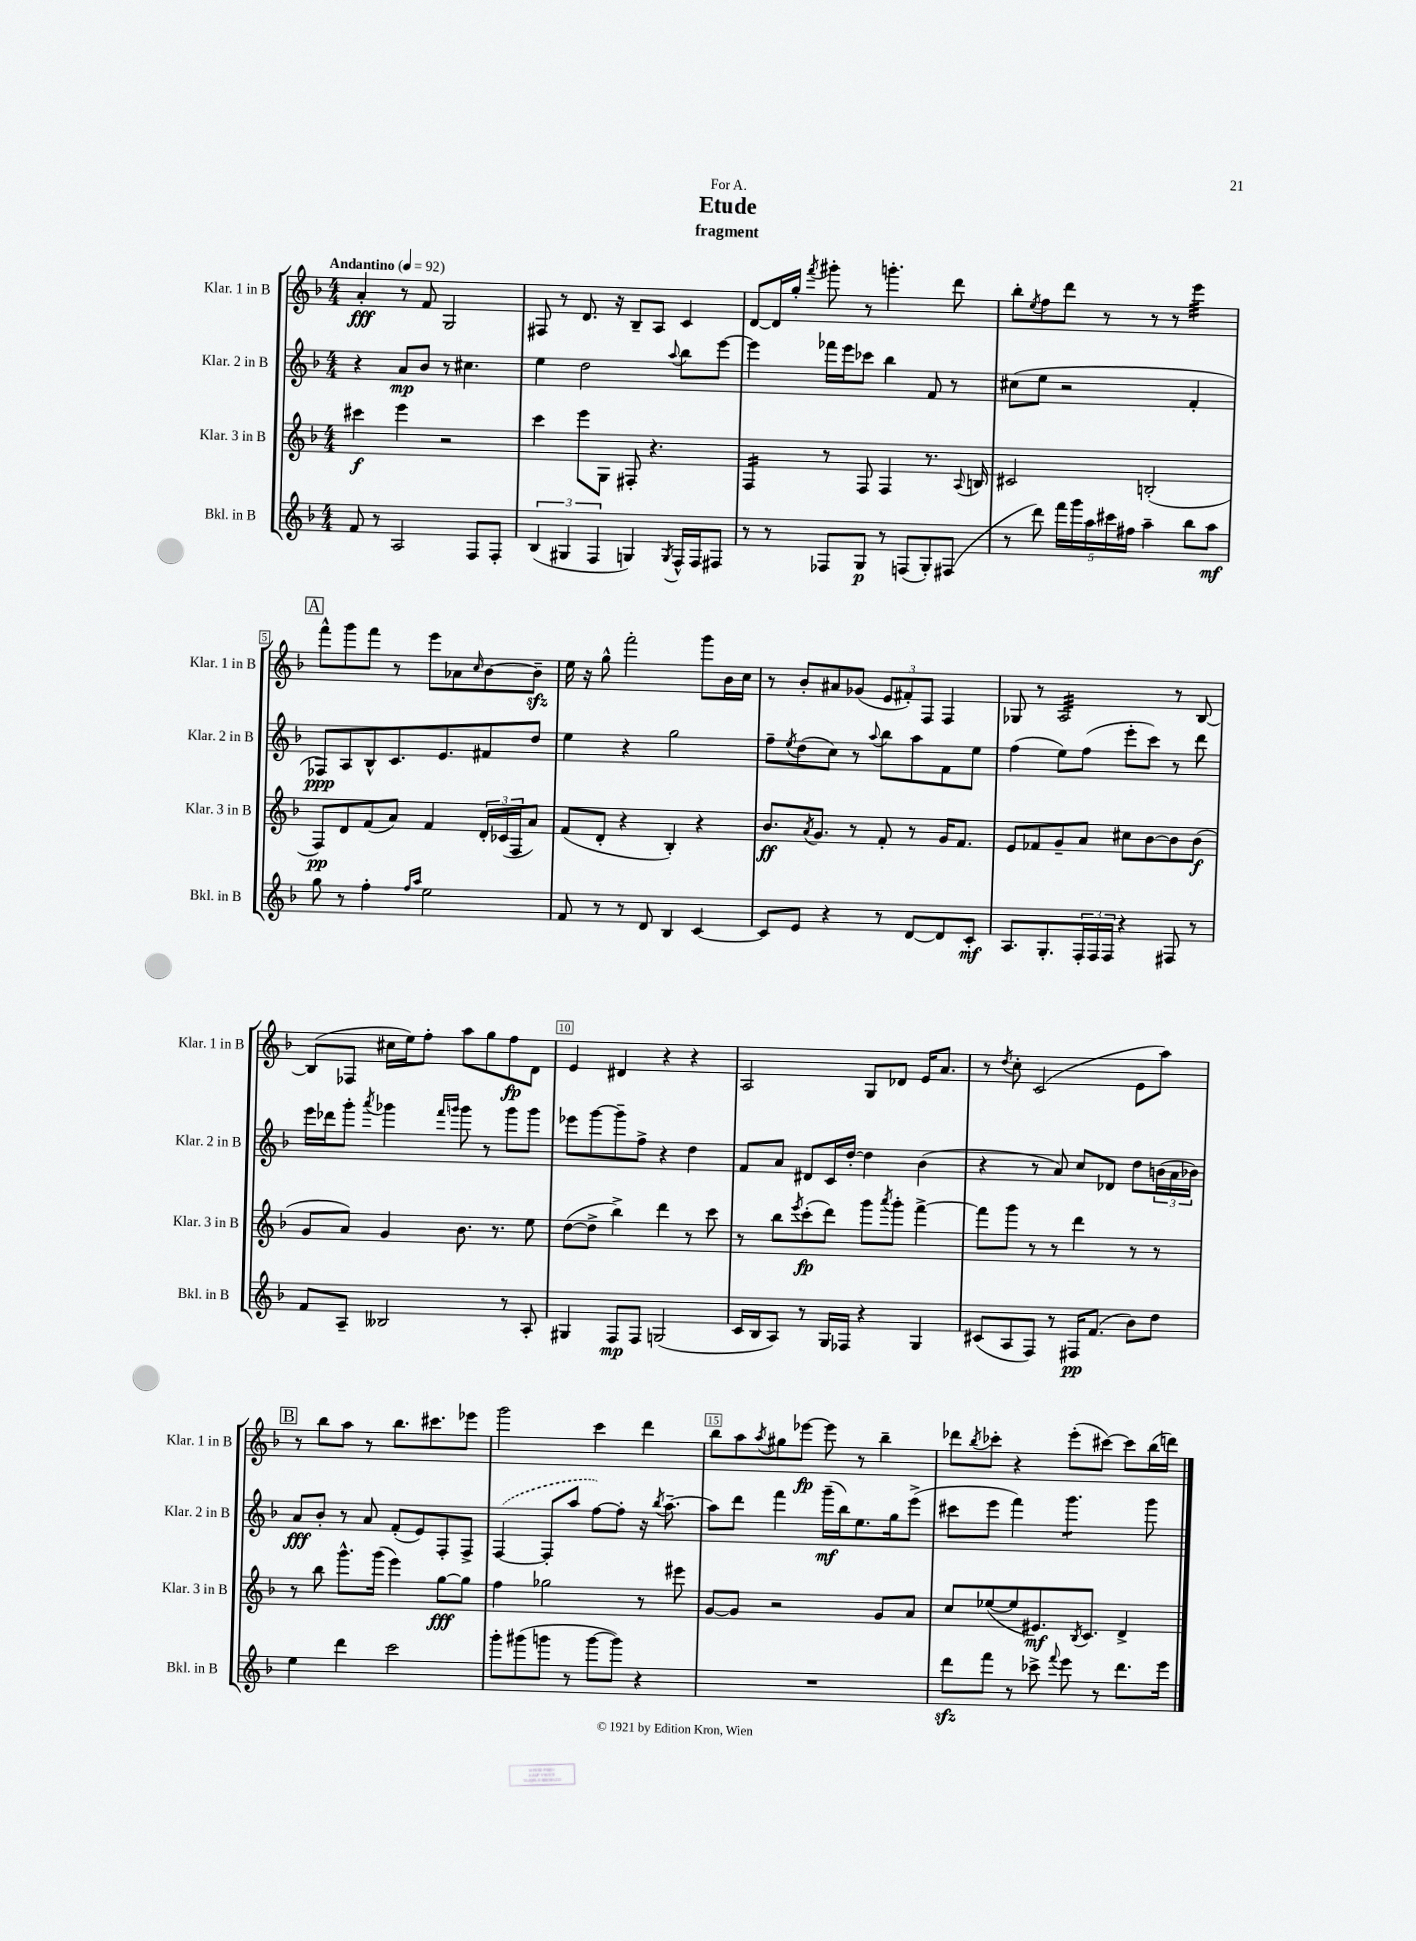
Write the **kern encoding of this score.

**kern	**kern	**kern	**kern
*staff4	*staff3	*staff2	*staff1
*clefG2	*clefG2	*clefG2	*clefG2
*k[b-]	*k[b-]	*k[b-]	*k[b-]
*M4/4	*M4/4	*M4/4	*M4/4
*MM92	*MM92	*MM92	*MM92
8f	4ccc#	4r	4a'
8r	.	.	.
2A	4eee	8a	8r
.	.	8b-	8f
.	2r	8r	2G
.	.	4.cc#	.
8F	.	.	.
8F'	.	.	.
=	=	=	=
(6B-	4ccc	4ee	8F#
.	.	.	8r
6G#	.	.	.
.	8eee	2dd	8.d
6F	.	.	.
.	8G	.	.
.	.	.	16r
4G)	8F#'	.	8B-~
.	4.r	.	8A
8qG	.	8qqaa	.
16F^^	.	8bb-	4c
16F	.	.	.
8F#	.	[8eee	.
=	=	=	=
8r	4F	4eee]	[8d
8r	.	.	16d]
.	.	.	16gg'
.	.	.	8qfff
8F-	8r	16fff-	8ggg#'
.	.	16eee	.
8G	8F	8ccc-	8r
8r	4F	4bb-	4.ggg'
(8F	.	.	.
8G')	8.r	8f	.
(8F#	.	8r	8ddd
.	8qqA	.	.
.	16B	.	.
=	=	=	=
8r	2c#	(8cc#	8bb-'
.	.	.	8qee
8ddd)	.	8ee	8ff
20fff	.	2r	8ddd
20ggg	.	.	.
20aa	.	.	.
.	.	.	8r
20ccc#	.	.	.
20ff#	.	.	.
4aa~	(2B'	.	8r
.	.	.	8r
8bb-	.	4f'	4eee
8aa	.	.	.
=	=	=	=
8gg	8F)	8F-)	8fff^^
8r	8d	8A	8ggg
4ff'	(8f	8B-^^	8fff
.	8a)	8.c	8r
16qqff	.	.	.
16qqaa	.	.	.
2ee	4f	.	8eee
.	.	8.e	.
.	.	.	8a-
.	.	.	16qqcc
.	24d'	8f#	[8b-
.	(24c-	.	.
.	24F	.	.
.	8a)	8dd	8b-~]
=	=	=	=
8f	(8f	4ee	16ee
.	.	.	16r
8r	8d'	.	8gg^^
8r	4r	4r	2fff'
8d	.	.	.
4B-	4B-')	2gg	.
[4c	4r	.	8ggg
.	.	.	16b-
.	.	.	16cc
=	=	=	=
8c]	8.b-	8ff~	8r
.	.	8qee	.
8e	.	(8dd	8b-'
.	8qa	.	.
.	8.g	.	.
4r	.	8cc)	8a#
.	8r	8r	(8g-
.	.	8qqaa	.
8r	8f'	8bb-	12e
.	.	.	12f#')
[8d	8r	8aa	.
.	.	.	12F
8d]	16g	8f	4F
.	8.f	.	.
8c'	.	8ee	.
=	=	=	=
8.A	8e	(4ff	8G-
.	8f-	.	8r
8.G'	.	.	.
.	8g~	8ee)	2A
24F'	8a	(8ff	.
24F	.	.	.
24F	.	.	.
4r	8cc#	8eee'	.
.	[8b-	8ccc)	.
8F#	8b-]	8r	8r
8r	(8b-	8ddd	[8B-
=	=	=	=
8f	8g	16eee	(8B-]
.	.	16ddd-	.
8A~	8a)	8ggg'	8F-
.	.	8qaaa	.
2B--	4g	4ggg-	16cc#
.	.	.	16ee)
.	.	.	8ff'
.	.	16qqfff	.
.	.	16qqggg	.
.	8.b-	8ggg	8aa
.	.	8r	8gg
.	8.r	.	.
8r	.	8ggg	8ff
8A'	8ee	8ggg	8d
=	=	=	=
4G#	([8dd	8eee-	4e
.	8dd^]	[8ggg	.
8F	4bb-^)	8ggg~]	4d#
8F	.	8ff^	.
(2G	4ddd	4r	4r
.	8r	4dd	4r
.	8ccc	.	.
=	=	=	=
16c	8r	8f	2A
16B-	.	.	.
8A)	8bb-	8a	.
.	8qeee	.	.
8r	(8ccc'	8d#	.
16G	8ddd)	16c	.
16F-	.	[16dd'	.
4r	8ggg	4dd]	8G
.	8qaaa	.	.
.	8ggg'	.	8d-
4G	[4fff^	(4b-	16e
.	.	.	8.a
=	=	=	=
(8c#	8fff]	4r	8r
.	.	.	8qdd
8A	8ggg	.	8cc'
8F)	8r	8r	(2c
8r	8r	8a)	.
16F#	4ddd	8cc	.
(8.f	.	.	.
.	.	8d-	.
8b-)	8r	8dd	8e
8dd	8r	(24b	8aa)
.	.	24a	.
.	.	24b-)	.
=	=	=	=
4ee	8r	8a	8r
.	8bb-	8b-'	8bb-
4ddd	8.ggg^^	8r	8aa
.	.	8a	8r
.	(16ggg	.	.
2ccc	4eee)	(8f'	8.bb-
.	.	8e)	.
.	.	.	8.ccc#
.	[8gg	8F'	.
.	8gg]	8F^	8eee-
=	=	=	=
8ggg'	4ff	([4F	2ggg
(8ggg#	.	.	.
8ggg	2gg-	8F']	.
8r	.	8aa	.
[8ggg	.	[8ff)	4ccc
8ggg])	.	8ff']	.
4r	8r	16r	4ddd
.	.	8qbb-	.
.	.	[8.aa~	.
.	8eee#	.	.
=	=	=	=
1r	[8g	8aa]	8bb-
.	8g]	8ddd	8aa
.	.	.	8qaa
.	2r	4fff	8gg#
.	.	.	[8eee-
.	.	(16ggg~	8eee-]
.	.	16bb-)	.
.	.	8.ee	8r
.	8g	.	4bb-~
.	.	16gg	.
.	8a	(8eee^	.
=	=	=	=
8ddd	8cc	8ccc#	8ddd-
.	.	.	8qbb-
8fff	([8ee-	8eee	8ccc-'
8r	8ee-]	4fff)	4r
8ccc-^	8.e#)	.	.
8qqfff	.	.	.
8eee	.	4.ggg	(8eee'
.	8qB-	.	.
.	8.c	.	.
8r	.	.	[8ccc#)
8.ddd	4d^	.	8ccc#]
.	.	8ggg	(16bb-
16eee	.	.	16ddd)
==	==	==	==
*-	*-	*-	*-
